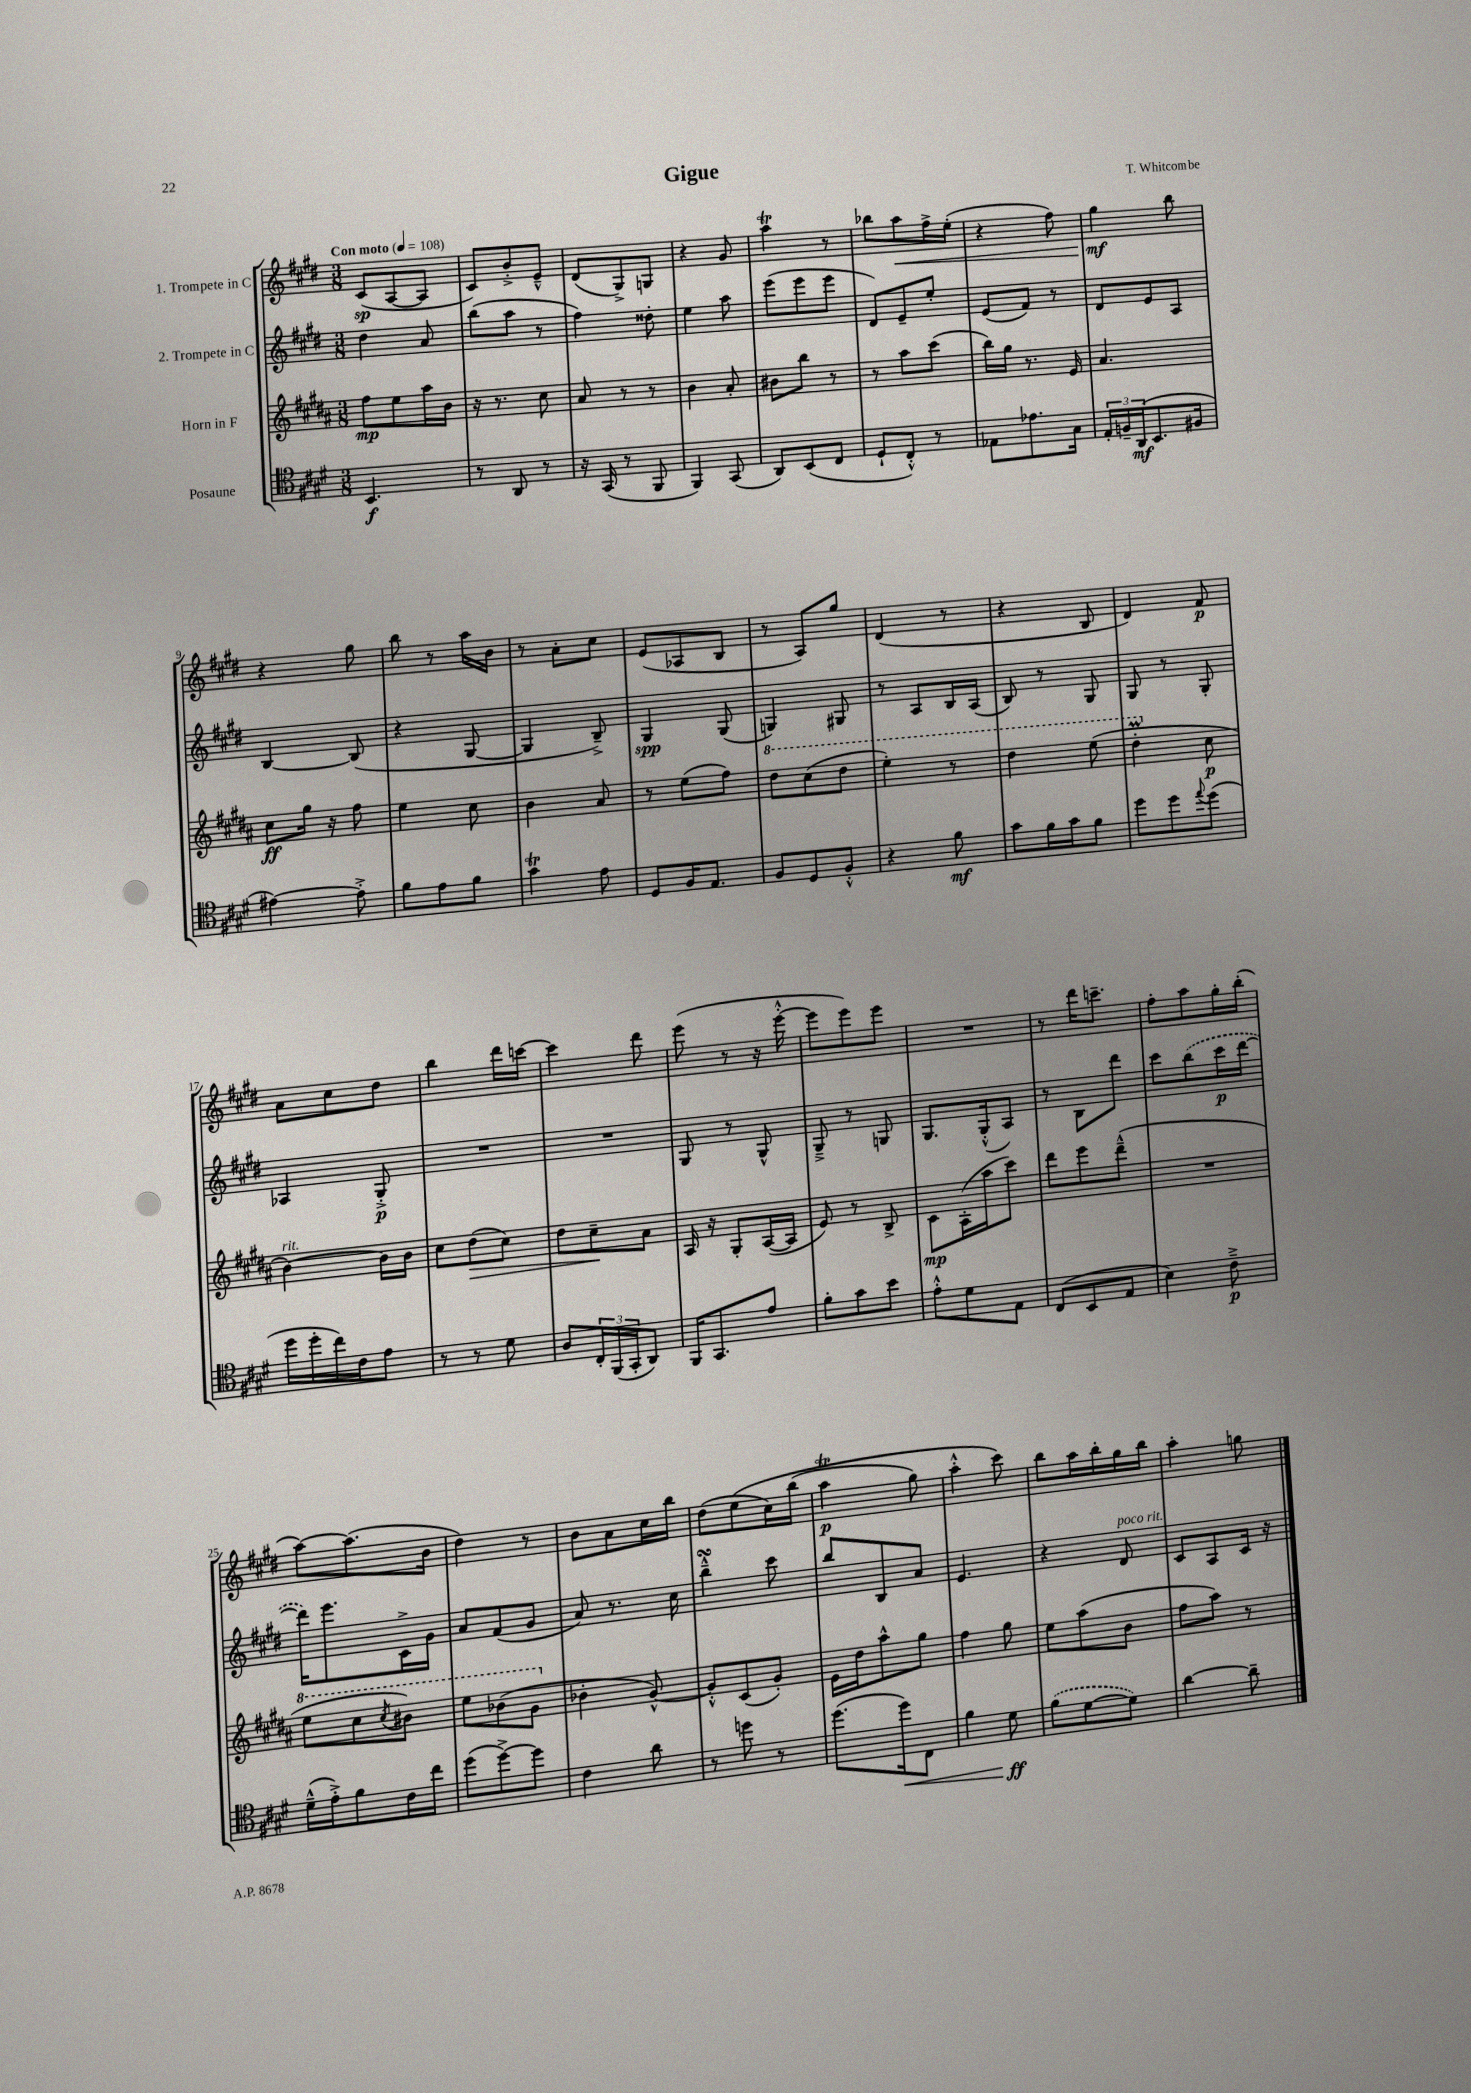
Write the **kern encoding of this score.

**kern	**kern	**kern	**kern
*staff4	*staff3	*staff2	*staff1
*clefC4	*clefG2	*clefG2	*clefG2
*k[f#c#g#d#]	*k[f#c#g#d#a#]	*k[f#c#g#d#]	*k[f#c#g#d#]
*M3/8	*M3/8	*M3/8	*M3/8
*MM108	*MM108	*MM108	*MM108
4.BB	8ff#	4dd#	(8c#
.	8ee	.	[8A
.	16aa#	8a	8A]
.	16b	.	.
=	=	=	=
8r	16r	(8bb	8c#)
.	8.r	.	.
8AA	.	8aa	8b'^
8r	8cc#	8r	8e~^^
=	=	=	=
16r	8a#	4ff#)	(8d#
(16GG#	.	.	.
8r	8r	.	8G#^)
8FF#	8r	8dd##'	8G
=	=	=	=
4FF#)	4b	4ee	4r
(8GG#	8a#'	8aa	8g#
=	=	=	=
8AA)	8b#	(8eee	4aa
(8BB	8bb	8eee	.
8C#	8r	8eee	8r
=	=	=	=
8D#`	8r	8d#)	8bb-
8C#'^^)	8aa#	8e~	8aa
8r	(8ccc#	8ee'	16ff#^
.	.	.	(16ee'
=	=	=	=
8E-	16bb)	(8e	4r
.	16gg#	.	.
8.e-	8.r	8f#)	.
.	.	8r	8ff#)
16G#	16e	.	.
=	=	=	=
24E'	4.a#	8d#	4gg#
24F~	.	.	.
(24AA	.	.	.
8.BB	.	8e	.
.	.	8A	8bb
16F#	.	.	.
=	=	=	=
[4e#)	8cc#	[4B	4r
.	16gg#	.	.
.	16r	.	.
8e#'^]	8ff#	(8B]	8gg#
=	=	=	=
8f#	4ee	4r	8bb
8e	.	.	8r
8f#	8cc#	[8G#	16aa
.	.	.	16b
=	=	=	=
4g#	4b	4G#]	8r
.	.	.	8a'
8e	8a#	8B~^)	8cc#
=	=	=	=
8D#	8r	4G#	(8e
16F#	(8ee	.	8A-
8.E	.	.	.
.	8ff#)	(8G#	8B
=	=	=	=
8F#	8ddd#	4G)	8r
8D#	(8ccc#	.	8A)
8F#'^^	8ddd#	8G#	8gg#
=	=	=	=
4r	4eee')	8r	(4d#
.	.	8A	.
8f#	8r	16B	8r
.	.	(16A	.
=	=	=	=
8g#	4ddd#	8B)	4r
16f#	.	8r	.
16g#	.	.	.
8f#	(8eee	8G#	8B
=	=	=	=
8dd#	4ddd#'	8G#	4d#)
8dd#	.	8r	.
8qqee	.	.	.
(8dd#	8cc#	8G#'	8f#
=	=	=	=
16dd#	[4b)	4A-	8a
16dd#'	.	.	.
16cc#)	.	.	8cc#
16c#	.	.	.
8e	16b]	8G#'^	8dd#
.	16b	.	.
=	=	=	=
8r	8cc#	4.r	4bb
8r	(8dd#	.	.
8d#	8cc#)	.	16ddd#
.	.	.	[16ccc
=	=	=	=
8A	8dd#	4.r	4ccc]
24C#'	8cc#~	.	.
(24FF#	.	.	.
24GG#'	.	.	.
8AA)	8a#	.	8ddd#
=	=	=	=
16FF#	16A#	8G#	(8eee
8.GG#	16r	.	.
.	8G#'	8r	8r
8e	([16A#	8G#^^	16r
.	16A#]	.	[16eee'^^
=	=	=	=
8f#'	8e)	8G#~^	8eee]
8g#	8r	8r	8eee)
8b	8B^	8G	8eee
=	=	=	=
8e'^^	8c#	8.G#	4.r
8d#	(16A#'	.	.
.	16aa#	(16G#'^^	.
8E	8ccc#)	8A)	.
=	=	=	=
(8C#	8ddd#	8r	8r
8BB	8eee	8B	16ddd#
.	.	.	8.ccc~
8E	(8ddd#~^^	8ddd#	.
=	=	=	=
4B)	4.r	8ccc#	8ff#'
.	.	(8bb	8aa
8c#~^	.	16ccc#	16gg#'
.	.	[16ddd#	(16bb'
=	=	=	=
(16d#~^^	8eee	16ddd#])	[8aa)
16e'^)	.	8.eee	.
8f#	8ccc#	.	(8.aa]
.	8qccc#	.	.
16c#	8bb#)	16c#^	.
16cc#	.	16g#	16b
=	=	=	=
(8dd#	8eee	8a	4dd#)
[8dd#^)	(8bb-	(8f#	.
8dd#]	8gg#	8g#	8r
=	=	=	=
4c#	4b-'	8a)	8b
.	.	8.r	8a
8a	[8g#^^)	.	16cc#
.	.	16cc#	16bb
=	=	=	=
8r	8g#'^^]	4bb~^^	(8dd#
8dd	(8c#	.	&(8ee
8r	8g#')	8ccc#	16cc#)
.	.	.	(16bb
=	=	=	=
(8.dd#	16e	8bb	4aa
.	16dd#	.	.
.	8aa#^^	8B	.
16dd#)	.	.	.
8C#	8gg#	8a	8gg#)
=	=	=	=
4f#	4ff#	4.e	4aa'^^
8d#	8gg#	.	8ccc#&)
=	=	=	=
(8f#	8ee	4r	8bb
[8d#	(8aa#	.	16aa
.	.	.	16bb'
8d#])	8b	8d#	16gg#
.	.	.	16bb
=	=	=	=
[4a	8ff#	8c#	4aa'
.	8aa#)	8A	.
8a~]	8r	16c#	8gg
.	.	16r	.
==	==	==	==
*-	*-	*-	*-
